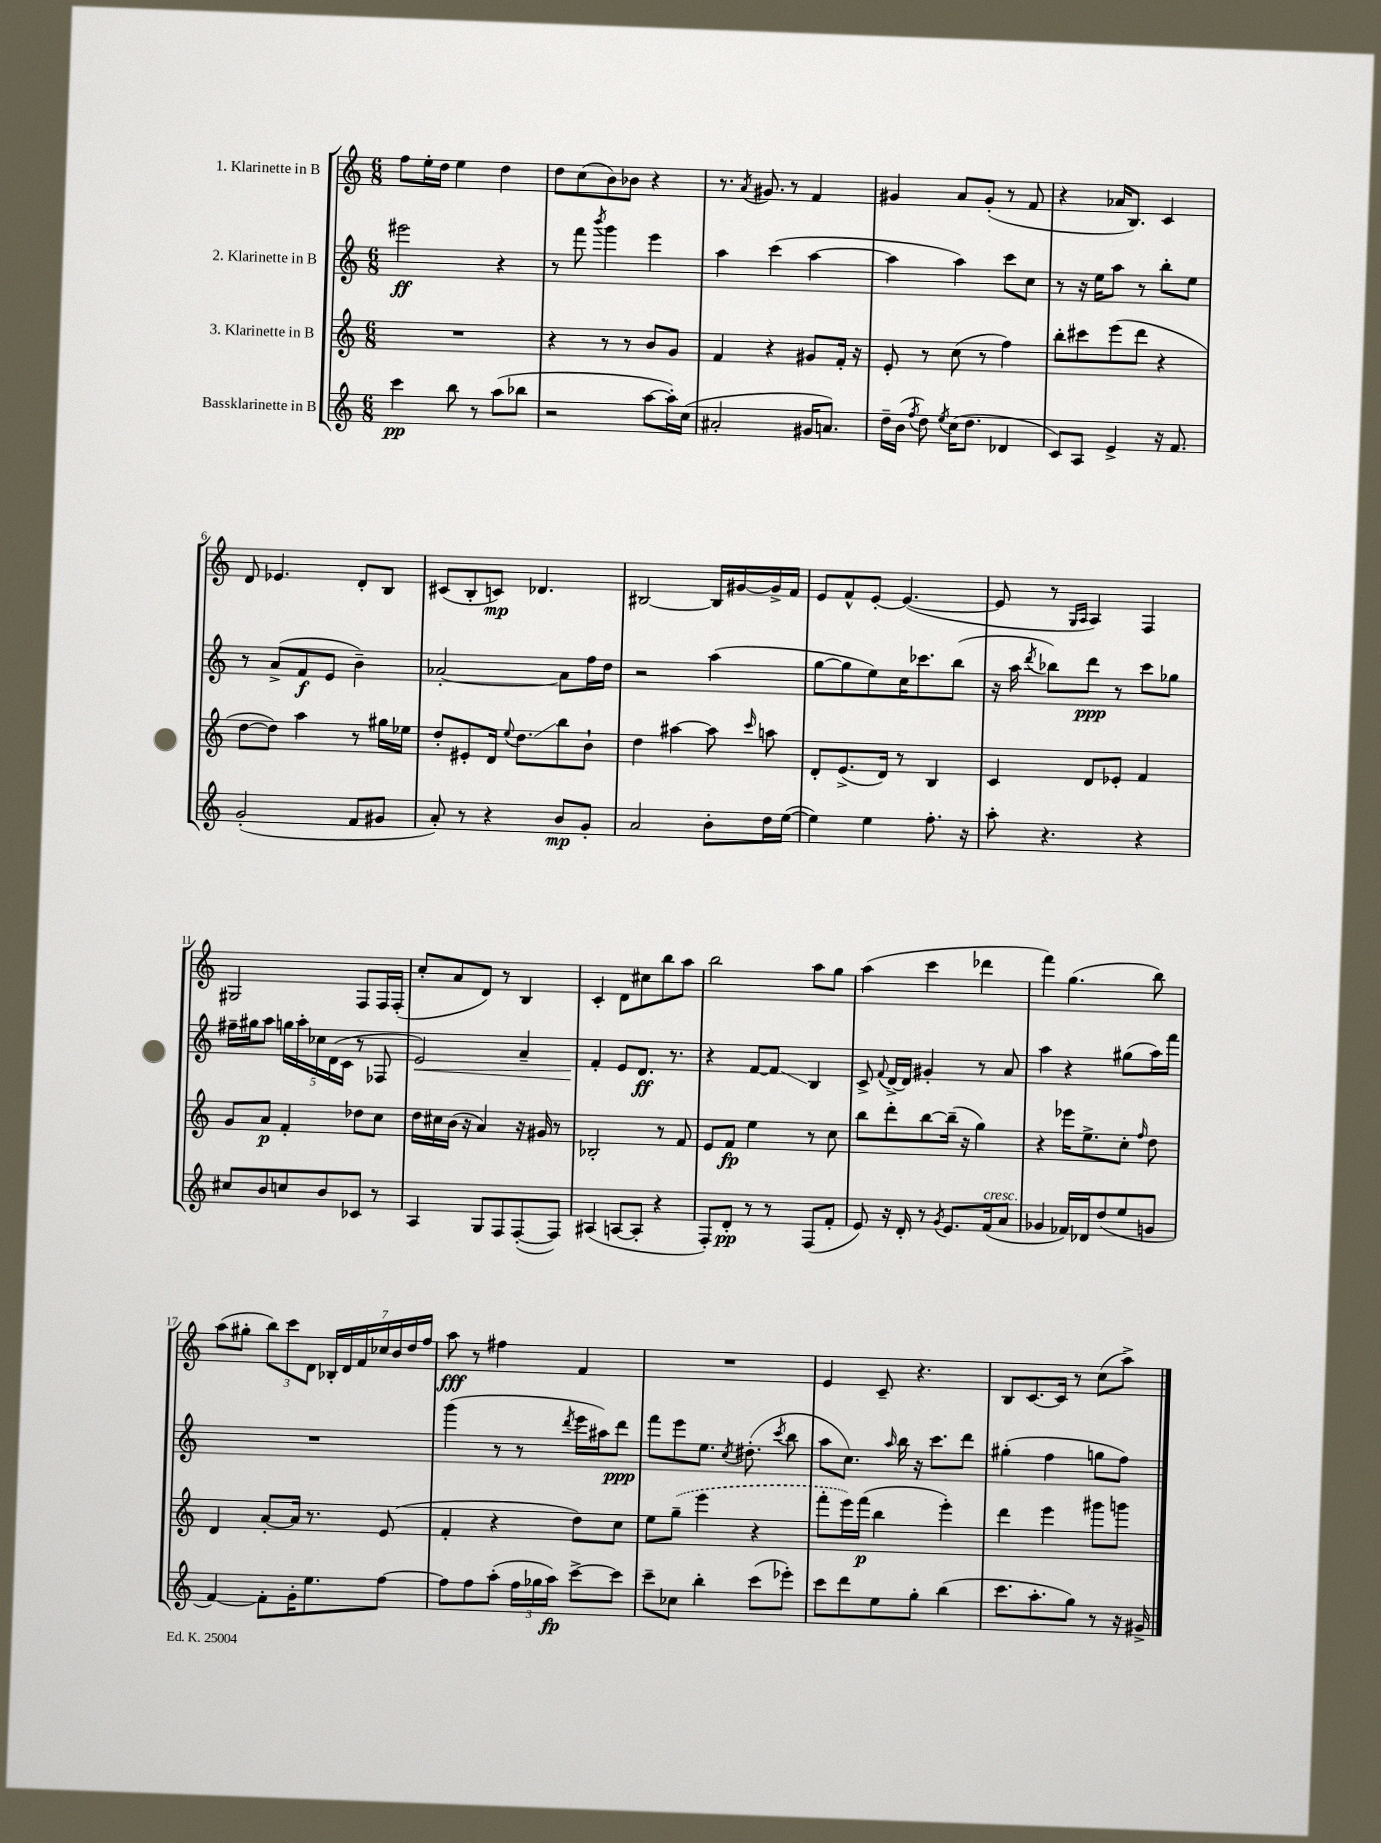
<<
\new StaffGroup <<
\new Staff = "s0" \with { instrumentName = "1. Klarinette in B" } {
    \clef treble \key c \major \numericTimeSignature \time 6/8
    \autoBeamOff f''8[ e''16-. d''16] e''4 d''4 |
    d''8[ c''8( b'8) bes'8] r4 |
    r8. \acciaccatura { a'8 } gis'8. r8 f'4 |
    gis'4 a'8[ gis'8]-.( r8 f'8 |
    r4 aes'16[ b8.]) c'4 |
    d'8 ees'4. d'8[-. b8] |
    cis'8[( b8-. c'8]\mp) des'4. |
    bis2~ bis16[ gis'16~ gis'16-> f'16] |
    e'8[ f'8-^ e'8]~-. e'4.~( |
    e'8 r8 \grace { g16[ a16] } a4) f4 |
    gis2 f8[ f16 f16]-.( |
    c''8[-. a'8 d'8]) r8 b4 |
    c'4-. d'8[ cis''8 b''8 a''8] |
    b''2 a''8[ g''8] |
    a''4( c'''4 des'''4 |
    f'''4) g''4.( b''8) |
    a''8[( gis''8]-. \tuplet 3/2 { b''8[) c'''8 d'8] } \tuplet 7/4 { bes16[-. d'16 f'16 ces''16 b'16 d''16 f''16] } |
    a''8\fff r8 fis''4 f'4 |
    R2. |
    e'4 c'8-- r4. |
    b8[ c'8.~ c'16] r8 c''8[( a''8]->) \bar "|." |
}
\new Staff = "s1" \with { instrumentName = "2. Klarinette in B" } {
    \clef treble \key c \major \numericTimeSignature \time 6/8
    \autoBeamOff eis'''2\ff r4 |
    r8 f'''8 \acciaccatura { b'''8 } g'''4 e'''4 |
    a''4 c'''4( a''4~ |
    a''4 a''4) c'''8[ c''8] |
    r8 r16 e''16[ a''8] r8 b''8[-. e''8] |
    r8 a'8[->( f'8\f e'8] b'4--) |
    aes'2~-. aes'8[ f''16 d''16] |
    r2 a''4( |
    g''8[~ g''8 e''8) c''16 ces'''8. b''8]( |
    r16 a''16 \acciaccatura { d'''8 } bes''8[) d'''8]\ppp r8 c'''8[ ges''8] |
    fis''16[-- gis''16 a''8] \tuplet 5/4 { g''16[ a''16-. ces''16 d'16( c'16] } r8 fes8 |
    e'2\<) a'4-- |
    f'4-.\! e'8[ d'8.]\ff r8. |
    r4 f'8[~ f'8]\glissando b4 |
    c'8-> \appoggiatura { f'8 } d'16[~-> d'16] gis'4-. r8 a'8 |
    a''4 r4 gis''8[( a''16) f'''16] |
    R2. |
    g'''4( r8 r8 \acciaccatura { d'''8 } e'''16[ ais''16) d'''8]\ppp |
    f'''8[ e'''8 e''8.] \acciaccatura { c''8 } dis''8.-.( \acciaccatura { c'''8 } b''8 |
    a''8[ c''8.]) \grace { a''16 } b''16 r16 c'''8.[ d'''8] |
    gis''4-.( f''4 g''8[ f''8]) \bar "|." |
}
\new Staff = "s2" \with { instrumentName = "3. Klarinette in B" } {
    \clef treble \key c \major \numericTimeSignature \time 6/8
    \autoBeamOff R2. |
    r4 r8 r8 b'8[ g'8] |
    f'4 r4 gis'8[ f'16]-. r16 |
    e'8-. r8 c''8( r8 f''4) |
    b''8[-. cis'''8 e'''8( d'''8] r4 |
    d''8[~ d''8]) a''4 r8 gis''16[ ees''16] |
    d''8[-. eis'8-. d'16] \appoggiatura { e''8 } d''8.[\glissando b''8 b'8]-! |
    d''4 ais''4~ ais''8 \grace { c'''16 } a''8 |
    d'8[-. e'8.->( d'16]) r8 b4 |
    c'4 d'8[ ees'8]-. f'4 |
    g'8[ a'8]\p f'4-. des''8[ c''8] |
    d''16[ cis''16 b'16]( r16 a'4) r16 gis'16 r8 |
    bes2-. r8 f'8 |
    e'8[ f'8]\fp e''4 r8 c''8 |
    b''8[ d'''8-. b''8~ b''16]--( r16 g''4) |
    r4 ees'''16[ e''8.-> c''8]-. \grace { f''16 } d''8 |
    d'4 a'8[~-. a'16] r8. e'8( |
    f'4-. r4 d''8[) c''8] |
    e''8[ \once \slurDashed g''8]--( e'''4 r4 |
    f'''8[-. e'''16) f'''16]\p( b''4 e'''4-.) |
    d'''4 e'''4 gis'''8[ g'''8] \bar "|." |
}
\new Staff = "s3" \with { instrumentName = "Bassklarinette in B" } {
    \clef treble \key c \major \numericTimeSignature \time 6/8
    \autoBeamOff c'''4\pp b''8 r8 a''8[( bes''8] |
    r2 a''8[~ a''16-.) c''16]( |
    ais'2-. gis'16[ a'8.]) |
    d''16[-- b'16]( \acciaccatura { f''8 } d''8) \acciaccatura { e''8 } c''16[( d''8.] des'4 |
    c'8[) a8] e'4-> r16 f'8. |
    g'2-.( f'8[ gis'8] |
    a'8-.) r8 r4 b'8[\mp g'8]-. |
    a'2 b'8[-. d''16 e''16]~( |
    e''4) e''4 f''8.-. r16 |
    a''8-. r4. r4 |
    cis''8[ b'8 c''8 b'8 ces'8] r8 |
    a4 g8[ f8 f8~-.( f8]) |
    ais4( a8[~ a8]-. r4 |
    f8[-.) d'8]-.\pp r8 r8 f8[( f'8]-. |
    e'8) r16 d'16-. r8 \acciaccatura { g'8 } e'8.[ f'16^\markup { \italic "cresc." }( a'8] |
    ges'4 fes'16[) des'16 d''8( e''8 g'8] |
    f'4~) f'8[-. g'16-. e''8. f''8]~ |
    f''8[ f''8 a''8]-.( \tuplet 3/2 { f''16[ ges''16 a''16]\fp) } c'''8[~-> c'''8] |
    c'''8[-- ces''8] b''4-. c'''8[( ees'''8]-.) |
    c'''8[ d'''8 e''8 g''8]-. b''4( |
    c'''8.[ a''8.-. g''8]) r8 r16 gis'16-> \bar "|." |
}
>>
>>
